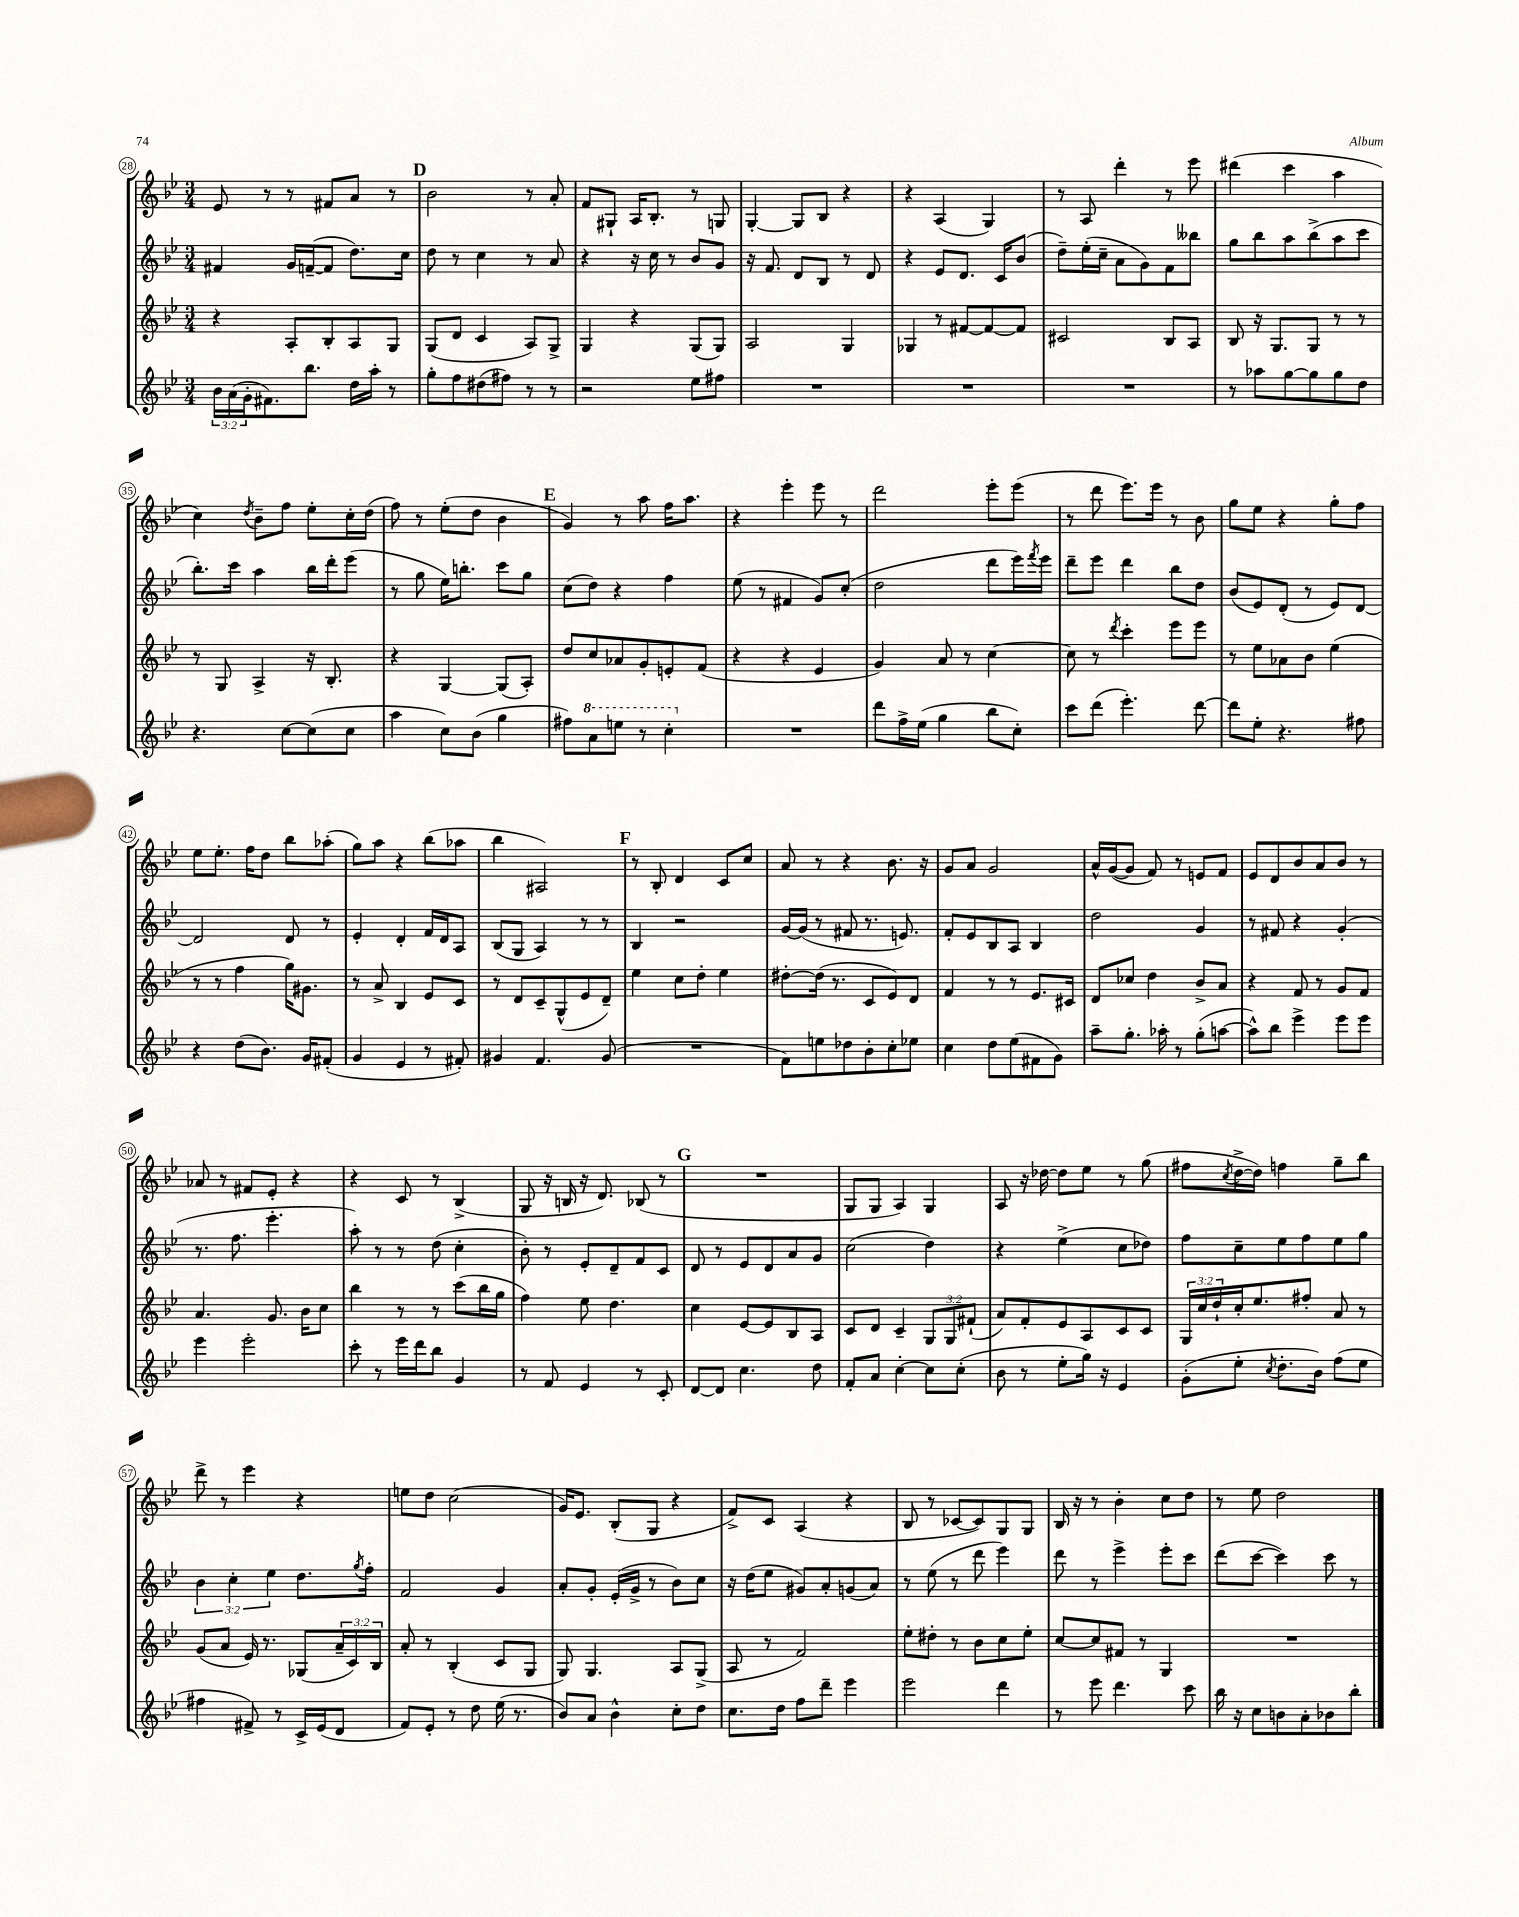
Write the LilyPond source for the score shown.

<<
\new StaffGroup <<
\new Staff = "s0" {
    \clef treble \key bes \major \numericTimeSignature \time 3/4
    ees'8 r8 r8 fis'8 a'8 r8 |
    \mark \markup { \bold "D" } bes'2 r8 a'8-. |
    f'8 gis8-! a16 bes8.-. r8 g8 |
    g4~-. g8 bes8 r4 |
    r4 a4( g4) |
    r8 a8 d'''4-. r8 ees'''8 |
    dis'''4( c'''4 a''4 |
    c''4) \acciaccatura { d''8 } bes'8-- f''8 ees''8-. c''16-. d''16( |
    f''8) r8 ees''8-.( d''8 bes'4 |
    \mark \markup { \bold "E" } g'4) r8 a''8 f''16 a''8. |
    r4 ees'''4-. ees'''8 r8 |
    d'''2 ees'''8-. ees'''8( |
    r8 d'''8 ees'''8.) ees'''16 r8 bes'8 |
    g''8 ees''8 r4 g''8-. f''8 |
    ees''8 ees''8.-. f''16 d''8 bes''8 aes''8-.( |
    g''8) a''8 r4 bes''8( aes''8 |
    bes''4 ais2) |
    \mark \markup { \bold "F" } r8 bes8-. d'4 c'8 c''8 |
    a'8 r8 r4 bes'8. r16 |
    g'8 a'8 g'2 |
    a'16-^ g'16~( g'8 f'8) r8 e'8 f'8 |
    ees'8 d'8 bes'8 a'8 bes'8 r8 |
    aes'8 r8 fis'8 ees'8-. r4 |
    r4 c'8 r8 bes4->( |
    g8 r16 b16 r16 d'8.) bes8( r8 |
    \mark \markup { \bold "G" } R2. |
    g8 g8 a4) g4 |
    a8 r16 des''16~ des''8 ees''8 r8 g''8( |
    fis''8 \acciaccatura { c''8 } d''16~-> d''16) f''4 g''8-- bes''8 |
    d'''8-> r8 ees'''4 r4 |
    e''8 d''8 c''2( |
    g'16) ees'8. bes8-.( g8 r4 |
    f'8->) c'8 a4( r4 |
    bes8 r8 ces'8~ ces'8) g8 g8 |
    bes16 r16 r8 bes'4-. c''8 d''8 |
    r8 ees''8 d''2 \bar "|." |
}
\new Staff = "s1" {
    \clef treble \key bes \major \numericTimeSignature \time 3/4 \override Staff.TupletNumber.text = #tuplet-number::calc-fraction-text
    fis'4 g'16 f'16~--( f'8 d''8.) c''16 |
    \mark \markup { \bold "D" } d''8 r8 c''4 r8 a'8 |
    r4 r16 c''16 r8 bes'8 g'8 |
    r16 f'8. d'8 bes8 r8 d'8 |
    r4 ees'8 d'8. c'16 bes'8( |
    d''8--) ees''16-.( c''16-- a'8 g'8) f'8 beses''8 |
    g''8 bes''8 a''8 bes''8->( a''8 c'''8 |
    bes''8.-.) c'''16 a''4 bes''16 d'''16-. ees'''8( |
    r8 g''8 ees''16) b''8.-. c'''8 g''8 |
    \mark \markup { \bold "E" } c''8( d''8) r4 f''4 |
    ees''8( r8 fis'4 g'8) c''8-.( |
    d''2 d'''8 ees'''16) \acciaccatura { f'''8 } ees'''16 |
    d'''8-- ees'''8 d'''4 bes''8 d''8 |
    bes'8( ees'8) d'8-.( r8 ees'8) d'8~ |
    d'2 d'8 r8 |
    ees'4-. d'4-. f'16 d'16 a8 |
    bes8( g8 a4) r8 r8 |
    \mark \markup { \bold "F" } bes4 r2 |
    g'16~ g'16( r8 fis'8 r8. e'8.) |
    f'8-. ees'8 bes8 a8 bes4 |
    d''2 g'4 |
    r8 fis'8 r4 g'4-.( |
    r8. f''8. ees'''4.-. |
    a''8-.) r8 r8 d''8( c''4-. |
    bes'8-.) r8 ees'8-. d'8-- f'8 c'8 |
    \mark \markup { \bold "G" } d'8 r8 ees'8 d'8 a'8 g'8 |
    c''2( d''4) |
    r4 ees''4->( c''8 des''8) |
    f''8 c''8-- ees''8 f''8 ees''8 g''8 |
    \tuplet 3/2 { bes'4 c''4-. ees''4 } d''8. \acciaccatura { g''8 } f''16-. |
    f'2 g'4 |
    a'8-. g'8-. ees'16-.( g'16-> r8 bes'8) c''8 |
    r16 d''16( ees''8 gis'8) a'8-. g'8( a'8) |
    r8 ees''8( r8 d'''8 ees'''4) |
    d'''8 r8 ees'''4-> ees'''8-. c'''8 |
    d'''8( c'''8~ c'''4) c'''8 r8 \bar "|." |
}
\new Staff = "s2" {
    \clef treble \key bes \major \numericTimeSignature \time 3/4 \override Staff.TupletNumber.text = #tuplet-number::calc-fraction-text
    r4 a8-. bes8-. a8 g8 |
    \mark \markup { \bold "D" } g8( d'8 c'4 a8) g8-> |
    g4 r4 g8( g8) |
    a2 g4 |
    ges4 r8 fis'8~ fis'8~ fis'8 |
    cis'2 bes8 a8 |
    bes8 r16 g8. g8 r8 r8 |
    r8 g8 a4-> r16 bes8.-. |
    r4 g4~ g8( a8-.) |
    \mark \markup { \bold "E" } d''8 c''8 aes'8 g'8-. e'8-. f'8( |
    r4 r4 ees'4 |
    g'4) a'8 r8 c''4~ |
    c''8 r8 \acciaccatura { d'''8 } c'''4-. ees'''8 ees'''8 |
    r8 ees''8 aes'8 bes'8 ees''4( |
    r8 r8 f''4 g''16) gis'8. |
    r8 a'8-> bes4 ees'8 c'8 |
    r8 d'8 c'8-- g8-^( ees'8 d'8--) |
    \mark \markup { \bold "F" } ees''4 c''8 d''8-. ees''4 |
    dis''8~-. dis''16( r8. c'8 ees'8) d'8 |
    f'4 r8 r8 ees'8. cis'16 |
    d'8 ces''8 d''4 bes'8-> a'8 |
    r4 f'8 r8 g'8 f'8 |
    a'4. g'8. bes'16 c''8 |
    bes''4 r8 r8 c'''8( bes''16 g''16 |
    f''4) ees''8 d''4. |
    \mark \markup { \bold "G" } c''4 ees'8~ ees'8 bes8 a8 |
    c'8 d'8 c'4-- \tuplet 3/2 { g8 g8 fis'8-!( } |
    a'8) f'8-. ees'8 a8 c'8 c'8 |
    \tuplet 3/2 { g16 c''16 d''16-! } c''16-. ees''8. fis''8-. a'8 r8 |
    g'8( a'8 ees'16) r8. ges8( \tuplet 3/2 { a'16-- c'16) bes16 } |
    a'8-. r8 bes4-.( c'8 g8 |
    g8) g4. a8 g8->( |
    a8 r8 f'2) |
    ees''8-. dis''8-. r8 bes'8 c''8 ees''8-. |
    c''8~ c''8 fis'8 r8 g4 |
    R2. \bar "|." |
}
\new Staff = "s3" {
    \clef treble \key bes \major \numericTimeSignature \time 3/4 \override Staff.TupletNumber.text = #tuplet-number::calc-fraction-text
    \tuplet 3/2 { bes'16 a'16( g'16-. } fis'8.) bes''8. d''16 a''16-. r8 |
    \mark \markup { \bold "D" } g''8-. f''8 dis''8( fis''8) r8 r8 |
    r2 ees''8 fis''8 |
    R2. |
    R2. |
    R2. |
    r8 aes''8 g''8~ g''8 g''8 d''8 |
    r4. c''8~ c''8( c''8 |
    a''4 c''8) bes'8( g''4 |
    \mark \markup { \bold "E" } fis''8) \ottava #1 a''8 e'''8 r8 c'''4-. \ottava #0 |
    R2. |
    d'''8 f''16-> ees''16( g''4 bes''8 c''8-.) |
    c'''8 d'''8( ees'''4.-.) d'''8~ |
    d'''8 ees''8-. r4. fis''8 |
    r4 d''8( bes'8.) g'16 fis'8-.( |
    g'4 ees'4 r8 fis'8-.) |
    gis'4 f'4. gis'8( |
    \mark \markup { \bold "F" } R2. |
    f'8) e''8 des''8 bes'8-. c''8-. ees''8 |
    c''4 d''8 ees''8( fis'8 g'8) |
    a''8-- g''8.-. aes''16-. r8 g''8-.( a''8~ |
    a''8-^) bes''8 ees'''4-> ees'''8 ees'''8 |
    ees'''4 ees'''2-. |
    c'''8-. r8 ees'''16 d'''16 bes''8 g'4 |
    r8 f'8 ees'4 r8 c'8-. |
    \mark \markup { \bold "G" } d'8~ d'8 c''4. d''8 |
    f'8-. a'8 c''4~-. c''8 c''8-.( |
    bes'8 r8 ees''8-. g''16) r16 ees'4 |
    g'8-.( ees''8-. \acciaccatura { c''8 } d''8.-. bes'16) f''8( ees''8 |
    fis''4 fis'8->) r8 c'16-> ees'16( d'8 |
    f'8) ees'8-. r8 d''8 ees''16( r8. |
    bes'8) a'8 bes'4-^ c''8-. d''8 |
    c''8. d''16 f''8 d'''8-- ees'''4 |
    ees'''2 d'''4 |
    r8 ees'''8 d'''4. c'''8 |
    bes''16 r16 c''8 b'8 a'8-. bes'8 bes''8-. \bar "|." |
}
>>
>>
\layout { \context { \Score currentBarNumber = #28 \override BarNumber.stencil = #(make-stencil-circler 0.1 0.3 ly:text-interface::print) } }
